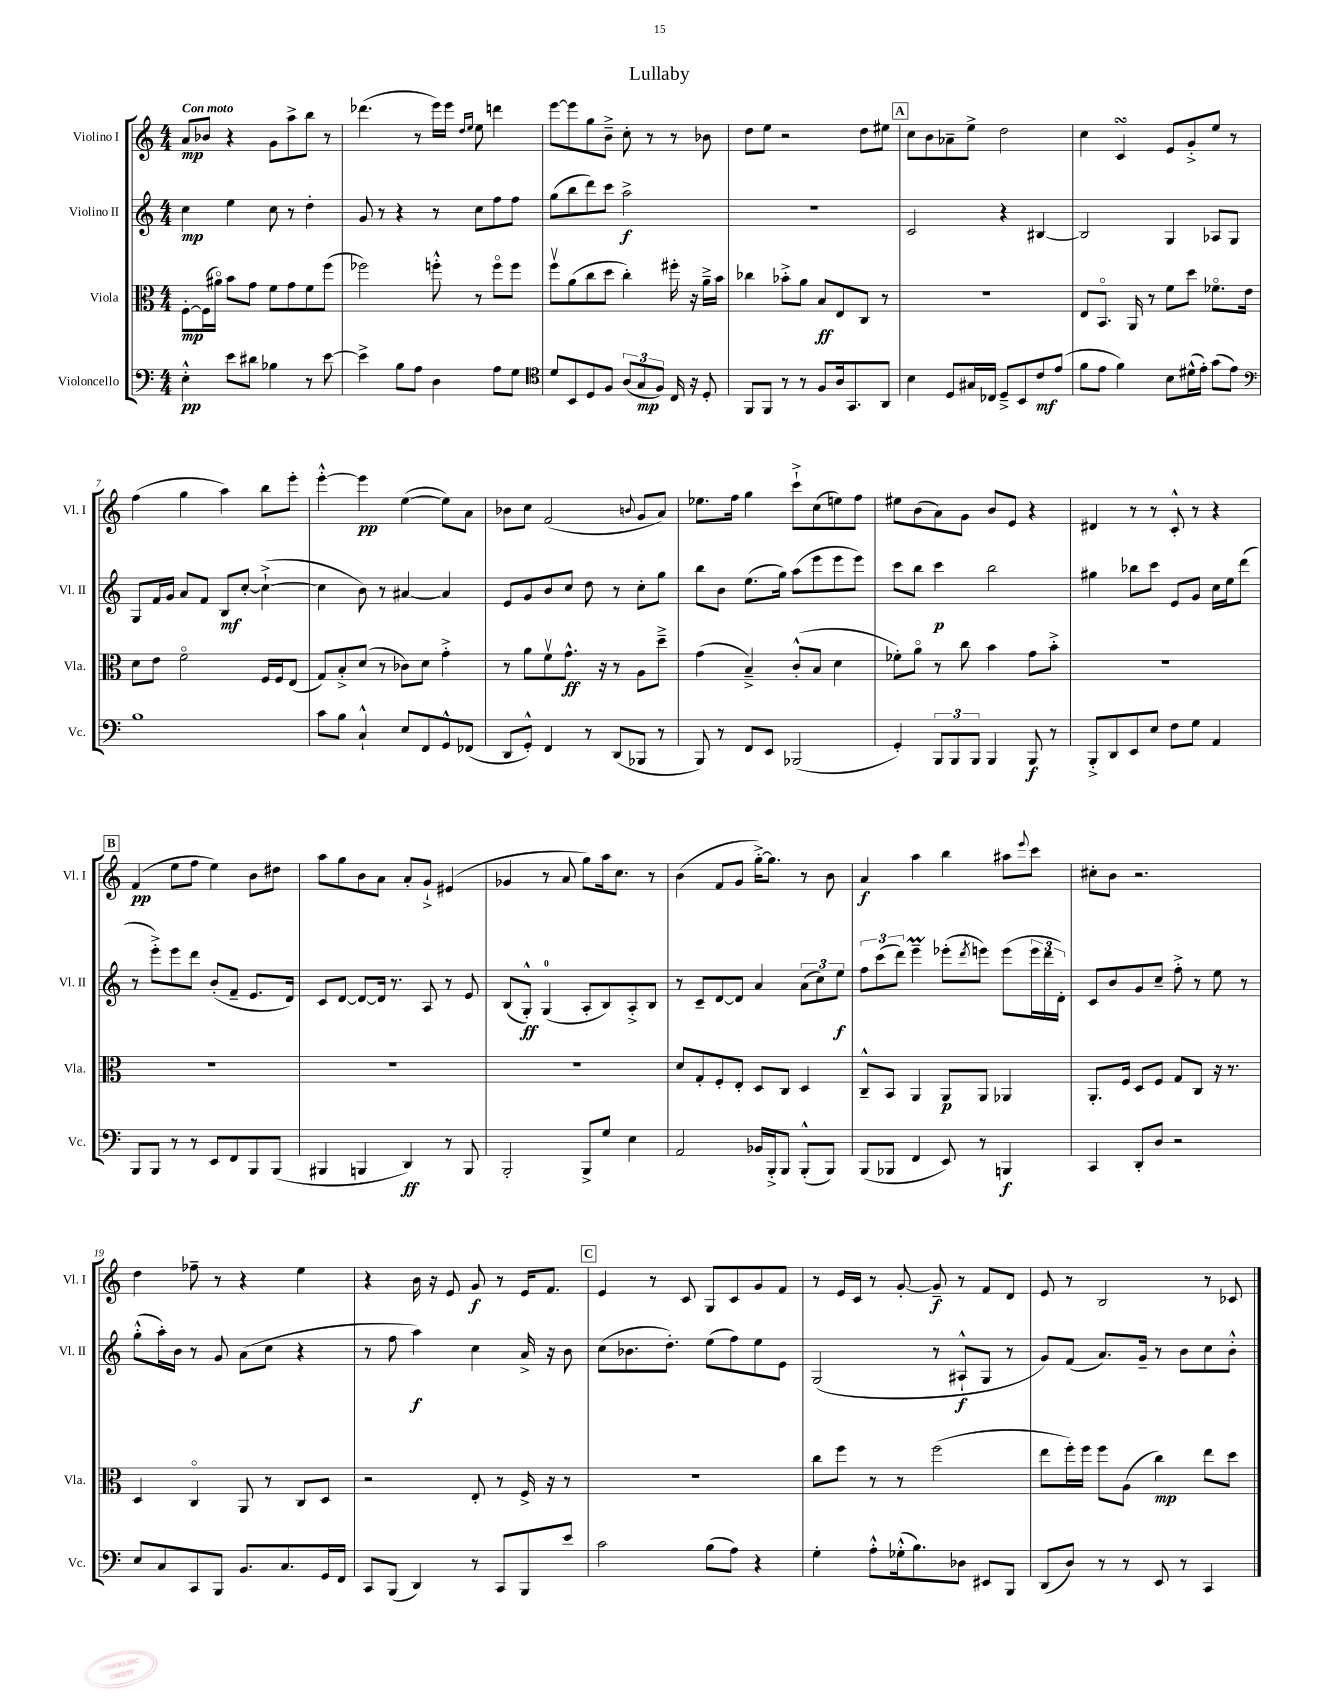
\header { title = "Lullaby" }
<<
\new StaffGroup <<
\new Staff = "s0" \with { instrumentName = "Violino I" shortInstrumentName = "Vl. I" } {
    \clef treble \key c \major \numericTimeSignature \time 4/4 \tempo "Con moto"
    a'8\mp bes'8 r4 g'8 a''8-> b''8 r8 |
    des'''4.( r8 e'''16) e'''16 \grace { d''16 e''16 } e''8 d'''4 |
    e'''8~ e'''8 g''8 b'8---> c''8-. r8 r8 bes'8 |
    d''8 e''8 r2 d''8 eis''8 |
    \mark \markup { \box "A" } c''8 b'8 aes'8-- e''8-> d''2 |
    c''4 c'4\turn e'8 g'8-.-> e''8 r8 |
    f''4( g''4 a''4) b''8 e'''8-. |
    e'''4~-.-^ e'''4\pp e''4~( e''8) a'8 |
    bes'8 c''8 f'2( \appoggiatura { b'8 } g'8 a'8) |
    ees''8. f''16 g''4 c'''8-!-> c''8( e''8) f''8 |
    eis''8 b'8( a'8) g'8 b'8 e'8 r4 |
    dis'4 r8 r8 c'8-.-^ r8 r4 |
    \mark \markup { \box "B" } f'4\pp( e''8 f''8 e''4) b'8 dis''8 |
    a''8 g''8 b'8 a'8 a'8-. g'8-!-> eis'4( |
    ges'4 r8 a'8 g''8) a''16 c''8. r8 |
    b'4( f'8 g'8 g''16~-.->) g''8. r8 b'8 |
    a'4\f a''4 b''4 ais''8 \appoggiatura { e'''8 } c'''8 |
    cis''8-. b'8 r2. |
    d''4 fes''8-- r8 r4 e''4 |
    r4 b'16 r16 e'8 g'8\f r8 e'16 f'8. |
    \mark \markup { \box "C" } e'4 r8 c'8 g8 c'8 g'8 f'8 |
    r8 e'16 c'16 r8 g'8~-. g'8--\f r8 f'8 d'8 |
    e'8 r8 b2 r8 ces'8 \bar "|." |
}
\new Staff = "s1" \with { instrumentName = "Violino II" shortInstrumentName = "Vl. II" } {
    \clef treble \key c \major \numericTimeSignature \time 4/4
    c''4\mp e''4 c''8 r8 d''4-. |
    g'8 r8 r4 r8 c''8 f''8 f''8 |
    g''8( b''8 d'''8) c'''8 a''2->\f |
    R1 |
    \mark \markup { \box "A" } c'2 r4 bis4~ |
    bis2 g4 aes8 g8 |
    g8 f'16 g'16 a'8 f'8 b8\mf c''8~-. c''4~-!->( |
    c''4 b'8) r8 ais'4~ ais'4 |
    e'8 g'8 b'8 c''8 d''8 r8 c''8-. g''8 |
    b''8 b'8 e''8.( g''16) a''8( e'''8 e'''8 e'''8) |
    c'''8 b''8 c'''4\p b''2 |
    gis''4 bes''8 c'''8 e'8 g'8 c''16 e''16 d'''8( |
    \mark \markup { \box "B" } r8 e'''8-.->) e'''8 d'''8 b'8-.( f'8-- e'8. d'16) |
    c'8 d'8~ d'8~ d'16 r8. a8 r8 e'8 |
    b8( g8-.-^\ff) g4-0( a8-. b8) a8-.-> b8 |
    r8 c'8-- d'8~ d'8 a'4 \tuplet 3/2 { a'8( c''8) e''8\f } |
    \tuplet 3/2 { f''8 c'''8( d'''8) } e'''4--\prall ees'''8-.( \acciaccatura { d'''8 } e'''8) e'''8( \tuplet 3/2 { e'''16 d'''16 d'16-.) } |
    c'8 b'8 g'8 c''8-- f''8-.-> r8 e''8 r8 |
    g''8-.-^( a''16-.) b'16 r8 g'8 a'8( c''8 r4 |
    r8 f''8 a''4\f) c''4 a'16-> r16 b'8 |
    \mark \markup { \box "C" } c''8( bes'8. d''8.-.) e''8( f''8) e''8 e'8 |
    g2( r8 ais8-!-^\f g8 r8 |
    g'8) f'8( a'8.) g'16-- r8 b'8 c''8 b'8-.-^ \bar "|." |
}
\new Staff = "s2" \with { instrumentName = "Viola" shortInstrumentName = "Vla." } {
    \clef alto \key c \major \numericTimeSignature \time 4/4
    f8~-.\mp f16( ais'16\flageolet) b'8 g'8 f'8 g'8 f'8 f''8( |
    fes''2) f''8-.-^ r8 f''8\flageolet f''8 |
    f''8\upbow a'8( c''8 d''8 c''4-.) fis''16-. r16 a'16---> b'16 |
    ces''4 bes'8-.-> a'8 b8\ff e8 c8 r8 |
    \mark \markup { \box "A" } R1 |
    e8 b,8.\flageolet a,16 r8 f'8 d''8 fes'8.\flageolet e'16 |
    d'8 e'8 f'2\flageolet f16 f16 e8( |
    g8) b8-.-> d'8( r8 ces'8) d'8 g'4-.-> |
    r8 a'8 f'8\upbow g'8.-^\ff r16 r8 a8 d''8---> |
    g'4( b4--->) c'8-.-^( b8 d'4 |
    fes'8-.) a'8\flageolet r8 c''8 b'4 g'8 b'8-.-> |
    R1 |
    \mark \markup { \box "B" } R1 |
    R1 |
    R1 |
    d'8 g8-. f8-. e8-. d8 c8 d4 |
    c8---^ b,8 a,4 a,8\p a,8 aes,4 |
    a,8.-. f16 d8 f8 g8 c8 r16 r8. |
    d4 c4\flageolet a,8 r8 c8 d8 |
    r2 e8-. r8 f16-> r16 r8 |
    \mark \markup { \box "C" } R1 |
    c''8 f''8 r8 r8 f''2( |
    e''8 f''16-.) f''16 f''8 a8( c''4\mp) e''8 d''8 \bar "|." |
}
\new Staff = "s3" \with { instrumentName = "Violoncello" shortInstrumentName = "Vc." } {
    \clef bass \key c \major \numericTimeSignature \time 4/4
    e4-.-^\pp e'8 dis'8 bes4 r8 e'8~ |
    e'4-> b8 a8 d4 a8 g8 |
    \clef tenor d'8 b,8 d8 f8 \tuplet 3/2 { a8( g8\mp f8) } c16 r16 d8-. |
    f,8 f,8 r8 r8 f8 a16 g,8. a,8 |
    \mark \markup { \box "A" } b4 d8 gis16 ces16 d8---> b,8 c'8\mf e'8( |
    f'8 e'8 f'4) b8 dis'16-^( e'16-.) g'8( e'8) |
    \clef bass b1 |
    c'8 b8 c4-!-^ e8 f,8 g,8-^ fes,8( |
    d,8 g,8-.-^) f,4 r8 d,8( bes,,8 r8 |
    b,,8) r8 f,8 e,8 bes,,2( |
    g,4-.) \tuplet 3/2 { b,,8 b,,8 b,,8 } b,,4 b,,8\f r8 |
    b,,8-.-> d,8 e,8 e8 f8 g8 a,4 |
    \mark \markup { \box "B" } b,,8 b,,8 r8 r8 e,8 f,8 b,,8 b,,8( |
    bis,,4 b,,4 d,4\ff) r8 b,,8 |
    b,,2-. b,,8-> g8 e4 |
    a,2 bes,16 b,,16-.-> b,,8 b,,8-.-^( b,,8) |
    b,,8( bes,,8 f,4 e,8) r8 b,,4\f |
    c,4 d,8-. d8 r2 |
    e8 c8 c,8 b,,8 b,8. c8. g,16 f,16 |
    c,8 b,,8( d,4) r8 c,8 b,,8 e'8 |
    \mark \markup { \box "C" } c'2 b8( a8) r4 |
    g4-. a8-.-^ ges16-.-^( b8.) des8 eis,8 b,,8 |
    d,8( d8) r8 r8 e,8 r8 c,4 \bar "|." |
}
>>
>>
